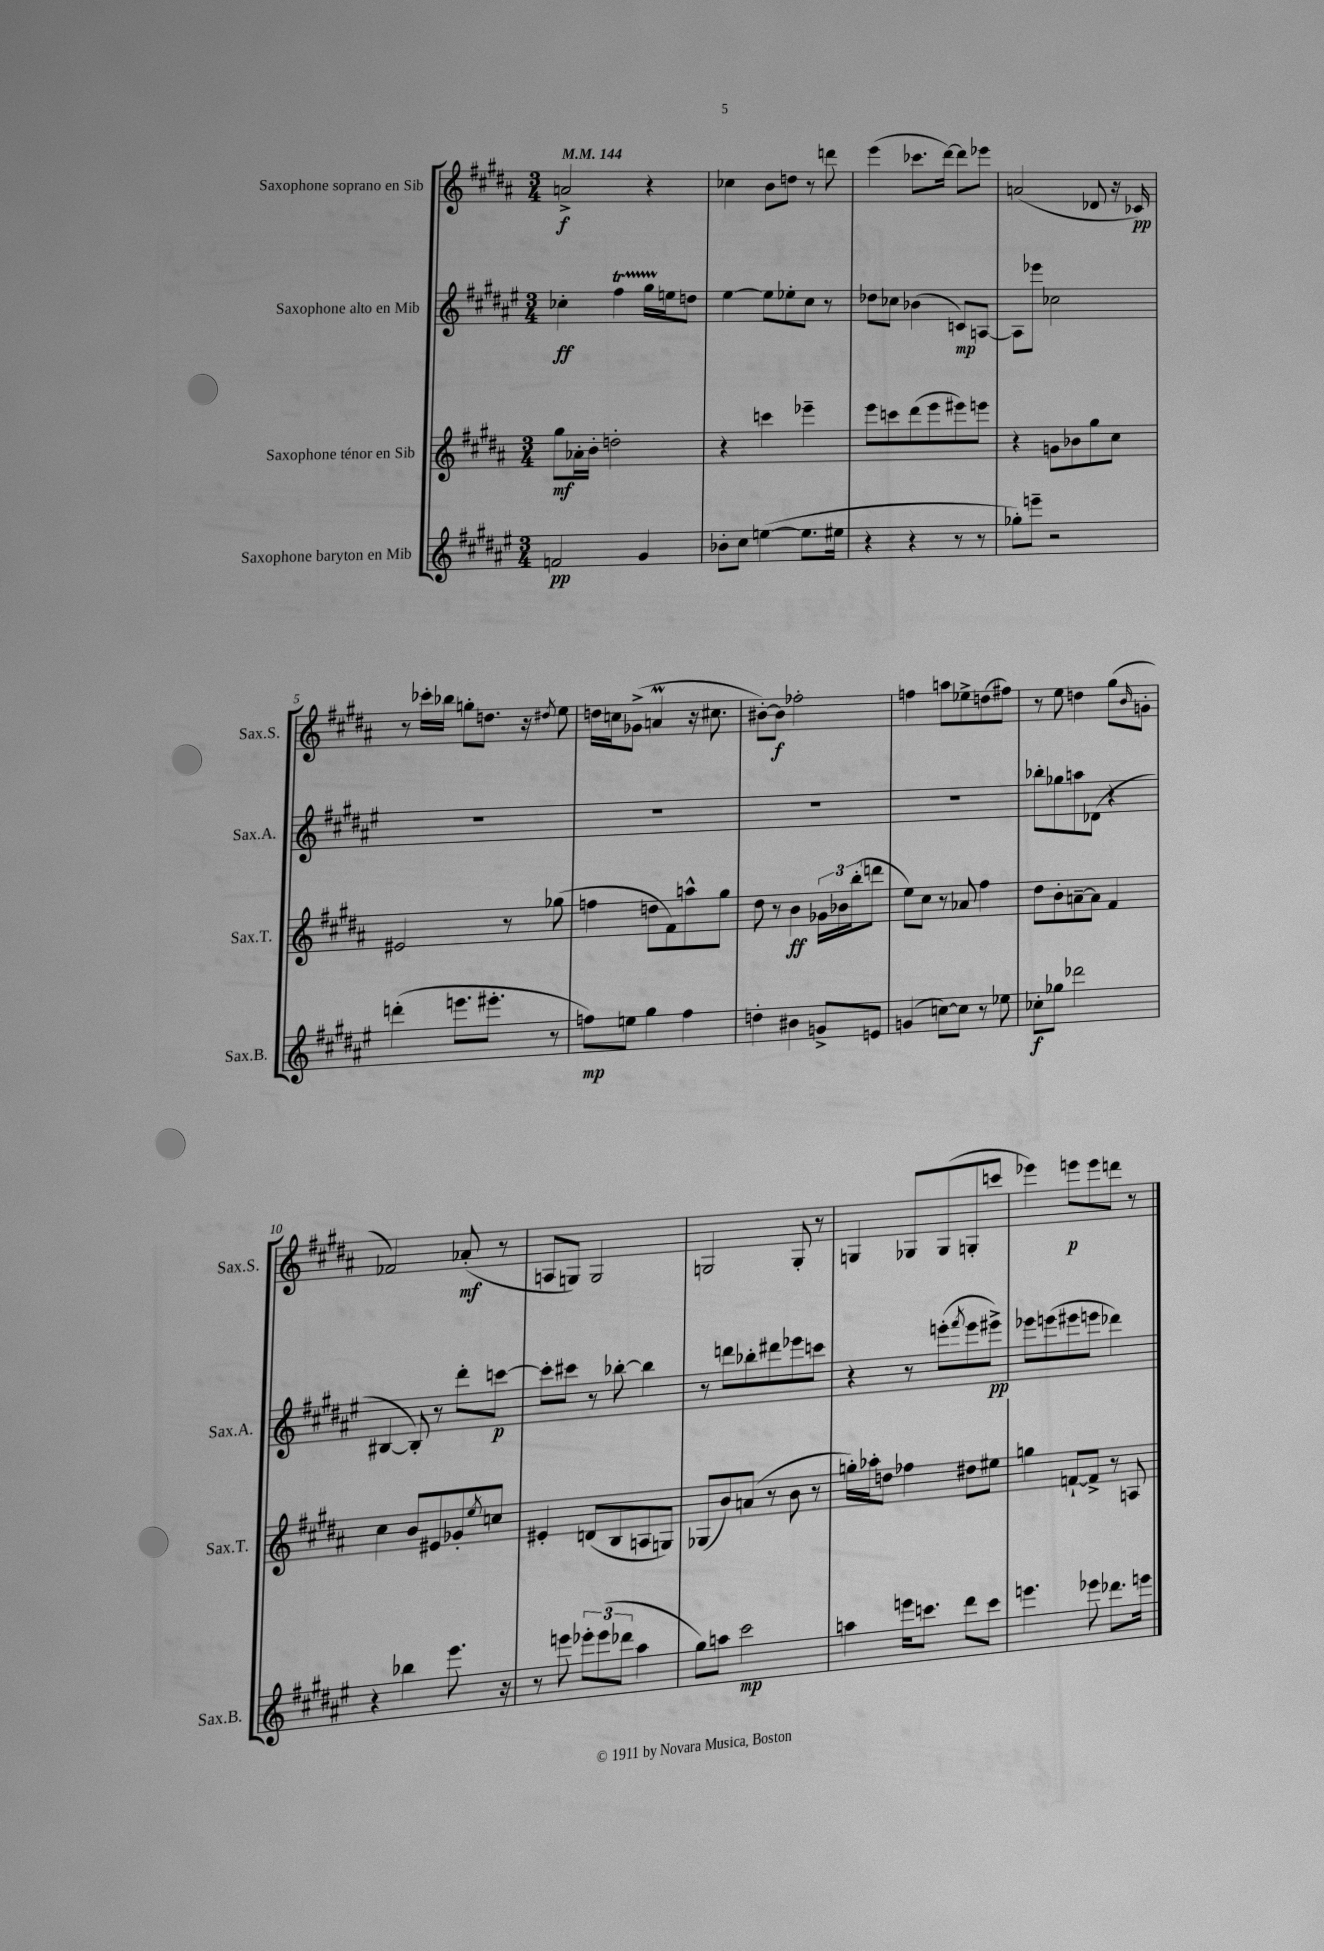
<<
\new StaffGroup <<
\new Staff = "s0" \with { instrumentName = "Saxophone soprano en Sib" shortInstrumentName = "Sax.S." } {
    \clef treble \key b \major \numericTimeSignature \time 3/4 \tempo 4 = 144
    a'2->\f r4 |
    ces''4 b'8 d''8 r8 d'''8 |
    e'''4( ces'''8. dis'''16~) dis'''8 ees'''8 |
    a'2( des'8 r16 ces'16\pp) |
    r8 ces'''16-. bes''16 g''8-. d''8. r16 \acciaccatura { dis''8 } e''8 |
    d''16 c''16 ges'8->( a'4\prall r16 cis''8. |
    bis'8~-.) bis'8\f fes''2-. |
    f''4 a''8 ees''8-> d''8( fis''8) |
    r8 e''8 d''4 gis''8( \grace { b'16 } g'8-. |
    fes'2) aes'8-.\mf( r8 |
    a8 g8) g2 |
    g2 g8-. r8 |
    g4 ges8 ges8( g8-. c'''8 |
    ees'''4) e'''8\p e'''8 d'''8 r8 \bar "|." |
}
\new Staff = "s1" \with { instrumentName = "Saxophone alto en Mib" shortInstrumentName = "Sax.A." } {
    \clef treble \key fis \major \numericTimeSignature \time 3/4
    ces''4-.\ff fis''4\startTrillSpan gis''16 e''16\stopTrillSpan d''8 |
    eis''4~ eis''8 ees''8-. cis''8 r8 |
    des''8 ces''8 bes'4( c'8\mp) a8~ |
    a8 ees'''8 ces''2 |
    R2. |
    R2. |
    R2. |
    R2. |
    bes''8-. ges''8 a''8 des'8( r4 |
    bis4~ bis8-.) r8 dis'''8-. c'''8~\p |
    c'''8-. cis'''8 r8 bes''8~-. bes''4 |
    r8 d'''8 bes''8-. dis'''8 ees'''8 c'''8 |
    r4 r8 e'''8-.( \acciaccatura { fis'''8 } e'''8 eis'''8->\pp) |
    ees'''8 e'''8( eis'''8 e'''8 des'''4) \bar "|." |
}
\new Staff = "s2" \with { instrumentName = "Saxophone ténor en Sib" shortInstrumentName = "Sax.T." } {
    \clef treble \key b \major \numericTimeSignature \time 3/4
    gis''8\mf aes'16-. b'16-. d''2-. |
    r4 c'''4 ees'''4-- |
    e'''8 c'''8 dis'''8( e'''8 eis'''8) e'''8 |
    r4 g'8 bes'8 gis''8 cis''8 |
    eis'2 r8 ges''8( |
    f''4 d''8 fis'8) a''8-^ gis''8 |
    dis''8 r8 b'4\ff \tuplet 3/2 { ges'16 bes'16 b''16-.( } d'''8 |
    e''8) cis''8 r8 aes'8 fis''4 |
    dis''8 b'8-. a'8~-- a'8 fis'4 |
    cis''4 b'8 eis'8 ges'8-. \acciaccatura { e''8 } c''8 |
    eis'4-. d'8( b8 a8 g8) |
    ges8( b'8) a'8( r8 b'8 r8 |
    g''16-.) aes''16-. d''8 fes''4 dis''8 eis''8 |
    g''4 f'8~-! f'8-> r8 a8 \bar "|." |
}
\new Staff = "s3" \with { instrumentName = "Saxophone baryton en Mib" shortInstrumentName = "Sax.B." } {
    \clef treble \key fis \major \numericTimeSignature \time 3/4
    f'2\pp gis'4 |
    bes'8-. cis''8 e''4~( e''8. eis''16 |
    r4 r4 r8 r8 |
    ges''8-.) e'''8-- r2 |
    d'''4-.( e'''8. eis'''8.-. r8 |
    f''8\mp) e''8 gis''4 f''4 |
    d''4-. bis'4 g'8-> e'8 |
    g'4( c''8~) c''8 r8 ees''8 |
    ces''8-.\f ges''8 des'''2 |
    r4 bes''4 eis'''8. r16 |
    r8 e'''8 \tuplet 3/2 { ees'''8-. ees'''8( des'''8 } ais''4 |
    gis''8) a''8 cis'''2\mp |
    a''4 e'''16 c'''8. dis'''8 c'''8 |
    e'''4. ees'''8 des'''8. e'''16 \bar "|." |
}
>>
>>
